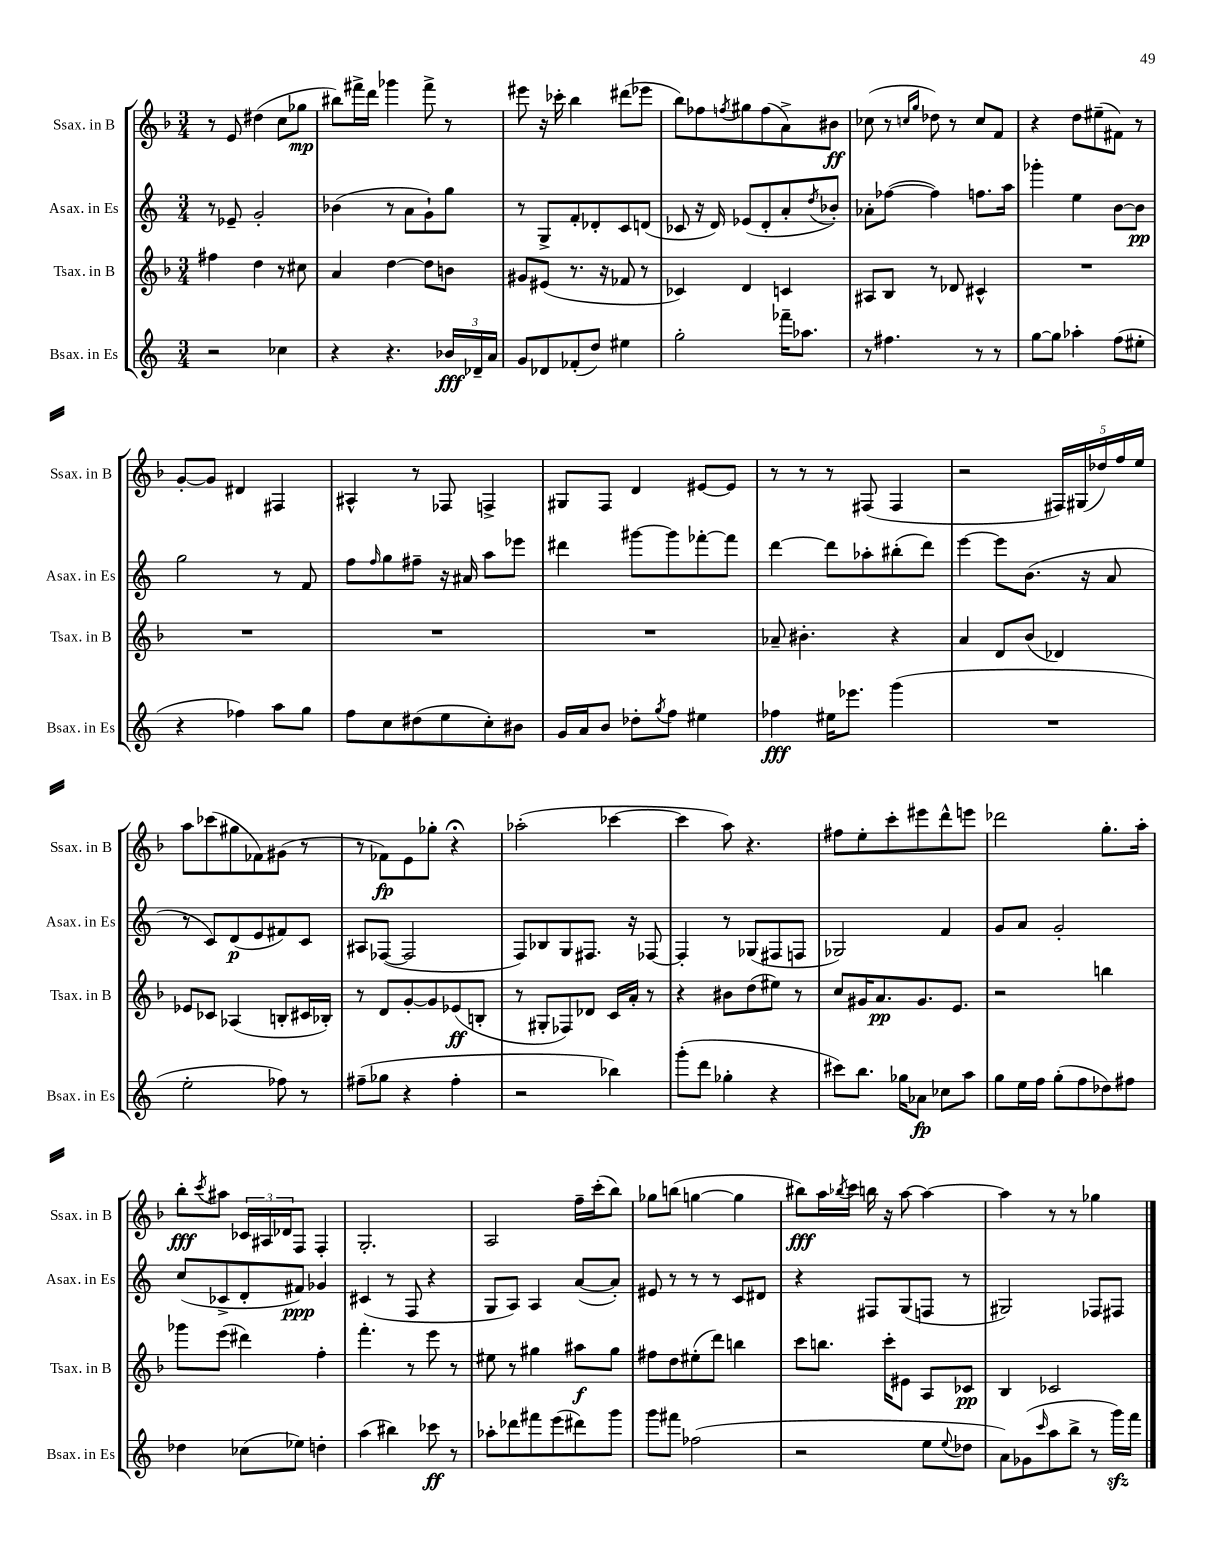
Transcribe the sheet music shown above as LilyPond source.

<<
\new StaffGroup <<
\new Staff = "s0" \with { instrumentName = "Ssax. in B" shortInstrumentName = "Ssax. in B" } {
    \clef treble \key f \major \numericTimeSignature \time 3/4
    r8 e'8 dis''4( c''8 ges''8\mp |
    bis''8) fis'''16-> d'''16 ges'''4 fis'''8-> r8 |
    eis'''8 r16 ces'''16-. bes''4 dis'''8( ees'''8 |
    bes''8) fes''8 \acciaccatura { f''8 } gis''8 f''8( a'8->) bis'8\ff |
    ces''8( r8 \grace { c''16 g''16 } des''8) r8 c''8 f'8 |
    r4 d''8 eis''8--( fis'8) r8 |
    g'8~-. g'8 dis'4 fis4 |
    ais4-^ r8 fes8 f4-> |
    gis8 f8 d'4 eis'8~ eis'8 |
    r8 r8 r8 fis8( fis4 |
    r2 \tuplet 5/4 { fis16) gis16( des''16) f''16 e''16 } |
    a''8 ces'''8( gis''8 fes'8) gis'8( r8 |
    r8 fes'8\fp) e'8 ges''8-. r4\fermata |
    aes''2-.( ces'''4~ |
    ces'''4 a''8) r4. |
    fis''8 e''8-. c'''8-. eis'''8 d'''8-^ e'''8 |
    des'''2 g''8.-. a''16-. |
    bes''8-.\fff \acciaccatura { c'''8 } ais''8 \tuplet 3/2 { ces'16 ais16 des'16 } f8 f4-. |
    g2.-. |
    a2 f''16-- c'''16-.( bes''8) |
    ges''8 b''8( g''4~ g''4 |
    bis''8\fff) a''16 \acciaccatura { bes''8 } c'''16 b''16 r16 a''8~ a''4~ |
    a''4 r8 r8 ges''4 \bar "|." |
}
\new Staff = "s1" \with { instrumentName = "Asax. in Es" shortInstrumentName = "Asax. in Es" } {
    \clef treble \key c \major \numericTimeSignature \time 3/4
    r8 ees'8-- g'2-. |
    bes'4( r8 a'8 g'8-!) g''8 |
    r8 g8-> f'8-. des'8-. c'8 d'8( |
    ces'8 r16 d'16) ees'8( d'8-. a'8-. \acciaccatura { d''8 } bes'8-.) |
    aes'8-. fes''8~( fes''4) f''8. a''16 |
    ges'''4-. e''4 b'8~ b'8\pp |
    g''2 r8 f'8 |
    f''8 \grace { f''16 } g''8 fis''8-- r16 ais'16 a''8 ees'''8 |
    dis'''4 gis'''8~ gis'''8 fes'''8~-. fes'''8 |
    d'''4~ d'''8 aes''8-. bis''8-.( d'''8) |
    e'''4~ e'''8 b'8.( r16 a'8 |
    r8 c'8) d'8\p( e'8 fis'8) c'8 |
    ais8 fes8~( fes2 |
    f8) bes8 g8 fis8. r16 fes8~ |
    fes4-. r8 ges8( fis8 f8 |
    ges2) f'4 |
    g'8 a'8 g'2-. |
    c''8( ces'8-> d'8-. fis'8\ppp) ges'4 |
    cis'4( r8 f8 r4 |
    g8 a8) a4 a'8~( a'8-.) |
    eis'8 r8 r8 r8 c'8 dis'8 |
    r4 fis8 g8( f8 r8 |
    gis2) fes8 fis8 \bar "|." |
}
\new Staff = "s2" \with { instrumentName = "Tsax. in B" shortInstrumentName = "Tsax. in B" } {
    \clef treble \key f \major \numericTimeSignature \time 3/4
    fis''4 d''4 r8 cis''8 |
    a'4 d''4~ d''8 b'8 |
    gis'8 eis'8( r8. r16 fes'8 r8 |
    ces'4) d'4 c'4 |
    ais8 bes8 r8 des'8 cis'4-^ |
    R2. |
    R2. |
    R2. |
    R2. |
    aes'8-- bis'4.-. r4 |
    a'4 d'8 bes'8( des'4) |
    ees'8 ces'8 aes4( b8-. cis'16 bes16-.) |
    r8 d'8 g'8~-. g'8 ees'8\ff( b8-. |
    r8 gis8-. fes8) des'8 c'16 a'16-. r8 |
    r4 bis'8 d''8( eis''8) r8 |
    c''8 gis'16 a'8.\pp gis'8. e'8. |
    r2 b''4 |
    ges'''8 e'''8( dis'''4) f''4-. |
    f'''4.-. r8 e'''8 r8 |
    eis''8 r8 gis''4 ais''8\f gis''8 |
    fis''8 d''8 eis''8-.( d'''8) b''4 |
    c'''8 b''8. c'''16-. eis'8 a8 ces'8\pp |
    bes4 ces'2 \bar "|." |
}
\new Staff = "s3" \with { instrumentName = "Bsax. in Es" shortInstrumentName = "Bsax. in Es" } {
    \clef treble \key c \major \numericTimeSignature \time 3/4
    r2 ces''4 |
    r4 r4. \tuplet 3/2 { bes'16\fff des'16-- a'16 } |
    g'8 des'8 fes'8-.( d''8) eis''4 |
    g''2-. fes'''16-- aes''8. |
    r8 fis''4. r8 r8 |
    g''8~ g''8 aes''4-. f''8( eis''8-. |
    r4 fes''4) a''8 g''8 |
    f''8 c''8 dis''8( e''8 c''8-.) bis'8 |
    g'16 a'16 b'8 des''8-. \acciaccatura { g''8 } f''8 eis''4 |
    fes''4\fff eis''16 ees'''8. g'''4( |
    R2. |
    e''2-. fes''8) r8 |
    fis''8--( ges''8 r4 fis''4-. |
    r2 bes''4) |
    g'''8-.( d'''8 ges''4-. r4 |
    cis'''8) b''8. ges''16 aes'8\fp ces''8 a''8 |
    g''8 e''16 f''16 g''8-.( f''8 des''8) fis''8 |
    des''4 ces''8( ees''8) d''4-. |
    a''4( bis''4) ces'''8\ff r8 |
    aes''8-. des'''8 fis'''8 e'''8( dis'''8) g'''8 |
    g'''8 fis'''8 fes''2( |
    r2 e''8 \appoggiatura { e''8 } des''8 |
    a'8) ges'8( \grace { c'''16 } a''8 b''8-> r8 g'''16\sfz) f'''16 \bar "|." |
}
>>
>>
\layout { \context { \Score \remove "Bar_number_engraver" } }
